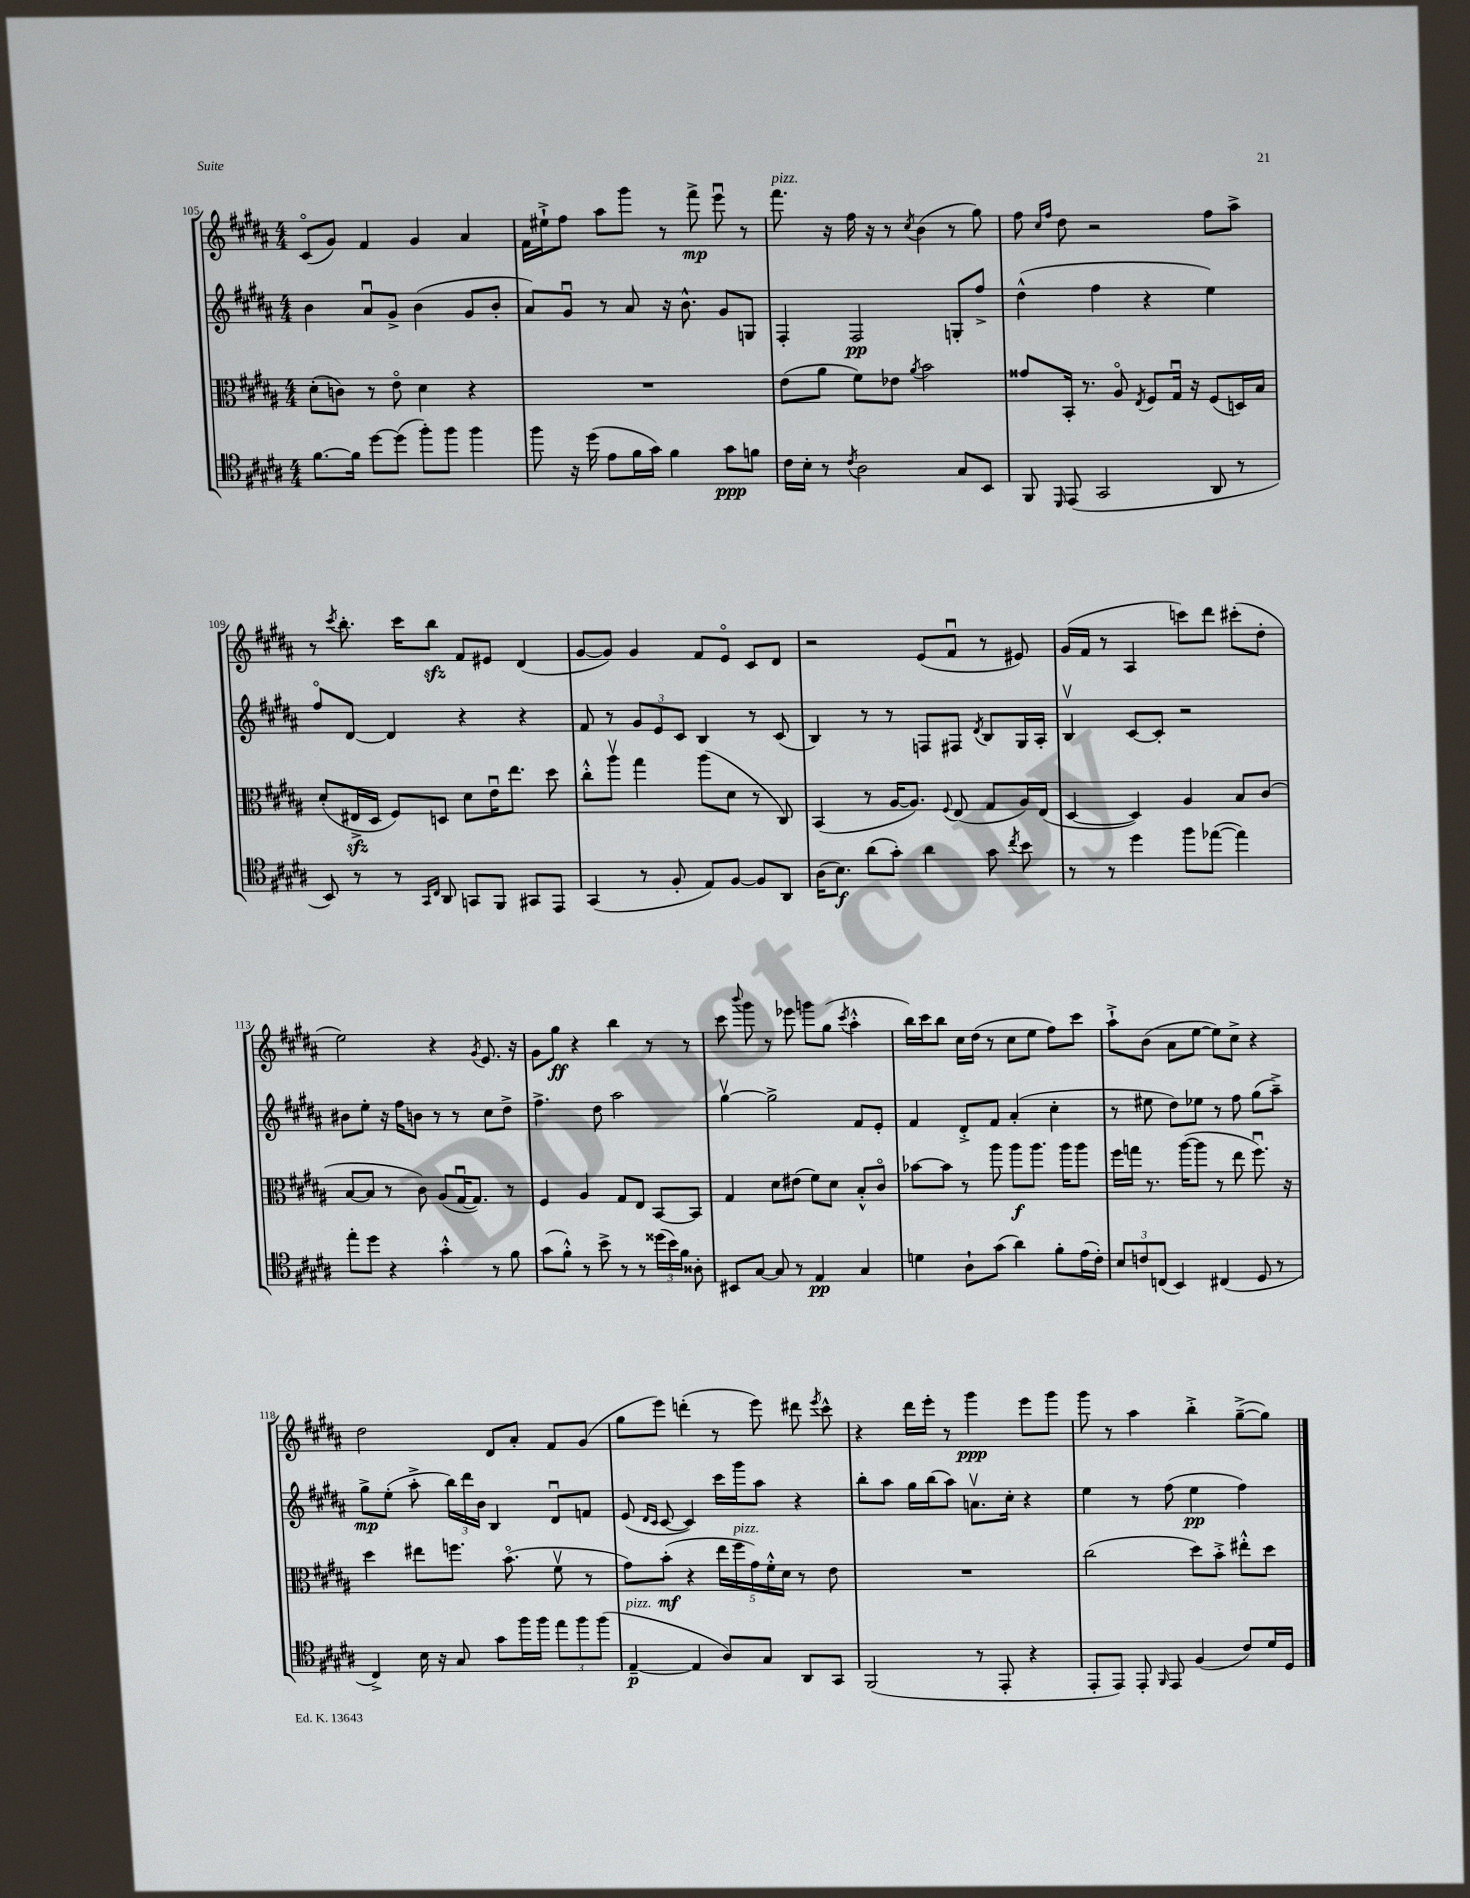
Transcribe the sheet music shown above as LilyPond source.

<<
\new StaffGroup <<
\new Staff = "s0" {
    \clef treble \key b \major \numericTimeSignature \time 4/4
    \autoBeamOff cis'8[\flageolet( gis'8]) fis'4 gis'4 ais'4 |
    fis'16[ eis''16-!-> fis''8] ais''8[ gis'''8] r8 fis'''8->\mp e'''8\downbow r8 |
    fis'''8.^\markup { \italic "pizz." } r16 fis''16 r16 r8 \acciaccatura { cis''8 } b'4( r8 gis''8) |
    fis''8 \grace { cis''16[ fis''16] } dis''8 r2 fis''8[ ais''8]-> |
    r8 \acciaccatura { cis'''8 } b''8.-. cis'''16[ b''8]\sfz fis'8[ eis'8] dis'4( |
    gis'8[~ gis'8]) gis'4 fis'8[ e'8]\flageolet cis'8[ dis'8] |
    r2 e'8[( fis'8]\downbow r8 eis'8) |
    gis'16[( fis'16] r8 ais4 c'''8[) dis'''8] cis'''8[-.( dis''8]-. |
    e''2) r4 \acciaccatura { gis'8 } e'8. r16 |
    gis'8[ gis''8]\ff r4 b''4 r8 r8 |
    cis'''8 \appoggiatura { b'''8 } gis'''8 r8 ees'''8 g'''8[ gis''8]( \acciaccatura { cis'''8 } ais''4-.-^ |
    b''16[) cis'''16 b''8] cis''16[ dis''16]( r8 cis''8[ e''8] fis''8[) cis'''8] |
    ais''8[-!-> b'8]( ais'8[ e''8]~ e''8[) cis''8]-> r4 |
    dis''2 dis'8[ ais'8]-. fis'8[ gis'8]( |
    gis''8[ e'''8]) d'''4-.( r8 e'''8) dis'''8 \acciaccatura { e'''8 } cis'''8-^ |
    r4 dis'''16[ e'''16]-. r8 gis'''4\ppp e'''8[ gis'''8] |
    gis'''8 r8 ais''4 b''4-.-> gis''8[~--->( gis''8]) \bar "|." |
}
\new Staff = "s1" {
    \clef treble \key b \major \numericTimeSignature \time 4/4
    \autoBeamOff b'4 ais'8[\downbow gis'8]-> b'4( gis'8[ b'8]-. |
    ais'8[) gis'8]\downbow r8 ais'8 r16 b'8.-^ gis'8[ g8] |
    fis4-. fis2\pp g8[-. fis''8]-> |
    dis''4-^( fis''4 r4 e''4) |
    fis''8[\flageolet dis'8]~ dis'4 r4 r4 |
    fis'8 r8 \tuplet 3/2 { gis'8[ e'8 cis'8] } b4 r8 cis'8( |
    b4) r8 r8 f8[ fis8] \acciaccatura { dis'8 } b8[ gis16 ais16]-. |
    b4\upbow cis'8[~ cis'8]-. r2 |
    bis'8[ e''8]-. r16 fis''16[ b'8] r8 r8 cis''8[ dis''8]-> |
    fis''4.-> dis''8 ais''2 |
    gis''4~\upbow gis''2-> fis'8[ e'8]-. |
    fis'4 dis'8[-.-> fis'8] ais'4-.( cis''4-. |
    r8 eis''8 dis''8[) ees''8] r8 fis''8 gis''8[( ais''8]--->) |
    gis''8[->\mp e''8]-.( ais''8-.-> \tuplet 3/2 { b''16[) dis'''16 b'16] } b4 dis'8[\downbow f'8] |
    e'8( \grace { dis'16[ cis'16] } cis'8~ cis'4) cis'''16[ gis'''16 ais''8] r4 |
    b''8[-. ais''8] gis''16[ b''16( ais''8]) a'8.[\upbow cis''16]-. r4 |
    e''4 r8 fis''8( e''4\pp fis''4) \bar "|." |
}
\new Staff = "s2" {
    \clef alto \key b \major \numericTimeSignature \time 4/4
    \autoBeamOff dis'8[-.( c'8]) r8 e'8\flageolet dis'4 r4 |
    R1 |
    e'8[( ais'8] fis'8[) ees'8] \acciaccatura { ais'8 } b'2 |
    gisis'8[ b,16]-. r8. ais8\flageolet \acciaccatura { e8 } fis8[ gis16]\downbow r16 fis8[( d16) b16] |
    dis'8[-.( eis16->\sfz dis16] fis8[) d8] dis'8[ e'16\downbow e''8.] dis''8 |
    cis''8[-.-^ ais''8]\upbow gis''4 ais''8[( dis'8] r8 cis8) |
    b,4( r8 ais16[~ ais8.]) \appoggiatura { fis8 } e8( gis8[ ais16) e16]( |
    dis4~ dis4) ais4 b8[ cis'8]( |
    b8[~ b8] r8 cis'8) ais8[( gis16~\downbow gis8.]) r8 |
    fis4 ais4 gis8[ e8] b,8[~ b,8] |
    gis4 dis'8[ eis'8]( fis'8[) dis'8] b8[-.-^ cis'8]\flageolet |
    bes'8[~ bes'8] r8 ais''8 ais''8[\f ais''8.] ais''16[ ais''8] |
    fis''16[ g''16] r8. ais''16[~( ais''8] r8 e''8 fis''8.\downbow) r16 |
    dis''4 eis''8[ f''8.] b'8.\flageolet( fis'8\upbow r8 |
    gis'8[) b'8]-.\mf( r4 \tuplet 5/4 { e''16[ fis''16^\markup { \italic "pizz." } gis'16) fis'16-.-^ dis'16] } r8 e'8 |
    R1 |
    cis''2( dis''8[) b'8]-.-> eis''8[-.-^ dis''8] \bar "|." |
}
\new Staff = "s3" {
    \clef tenor \key b \major \numericTimeSignature \time 4/4
    \autoBeamOff fis'8.[~ fis'16] dis''8[~ dis''8]( fis''8[-.) fis''8] fis''4 |
    fis''8 r16 dis''16( e'8[ fis'16 gis'16]) fis'4 gis'8[\ppp f'8] |
    cis'16[ b16]-. r8 \acciaccatura { cis'8 } ais2 gis8[ b,8] |
    fis,8 \grace { dis,16 } e,8( gis,2 ais,8 r8 |
    b,8) r8 r8 \grace { gis,16[ cis16] } ais,8 g,8[ fis,8] gis,8[ e,8] |
    gis,4( r8 fis8-. e8[) fis8]~ fis8[ ais,8] |
    ais16[( b8.]\f) ais'8[( gis'8]-.) ais'4 gis'8 \acciaccatura { cis''8 } b'8 |
    r8 r8 dis''4 fis''8[ ees''8]~( ees''4) |
    e''8[-. dis''8] r4 gis'4-.-^ r8 fis'8 |
    gis'8[( fis'8]-.-^) r8 b'8-> r8 r8 \tuplet 3/2 { disis''16[( b'16) fis'16] } aisis8-. |
    bis,8[ gis8]~ gis8 r8 e4\pp gis4 |
    d'4 ais8[-! gis'8]( ais'4) fis'8[-. e'16( cis'16]-.) |
    \tuplet 3/2 { b8[ c'8 c8]( } b,4) cis4( dis8 r8 |
    cis4->) b16 r16 gis8 gis'8[ fis''16 fis''16] \tuplet 3/2 { e''8[ fis''8 fis''8]( } |
    e4~--\p^\markup { \italic "pizz." } e4 ais8[) gis8] ais,8[ gis,8] |
    fis,2( r8 e,8-. r4 |
    e,8[-. e,8]) e,8-. \grace { fis,16 } e,8 fis4( cis'8[) dis'16 dis16] \bar "|." |
}
>>
>>
\layout { \context { \Score currentBarNumber = #105 } }
